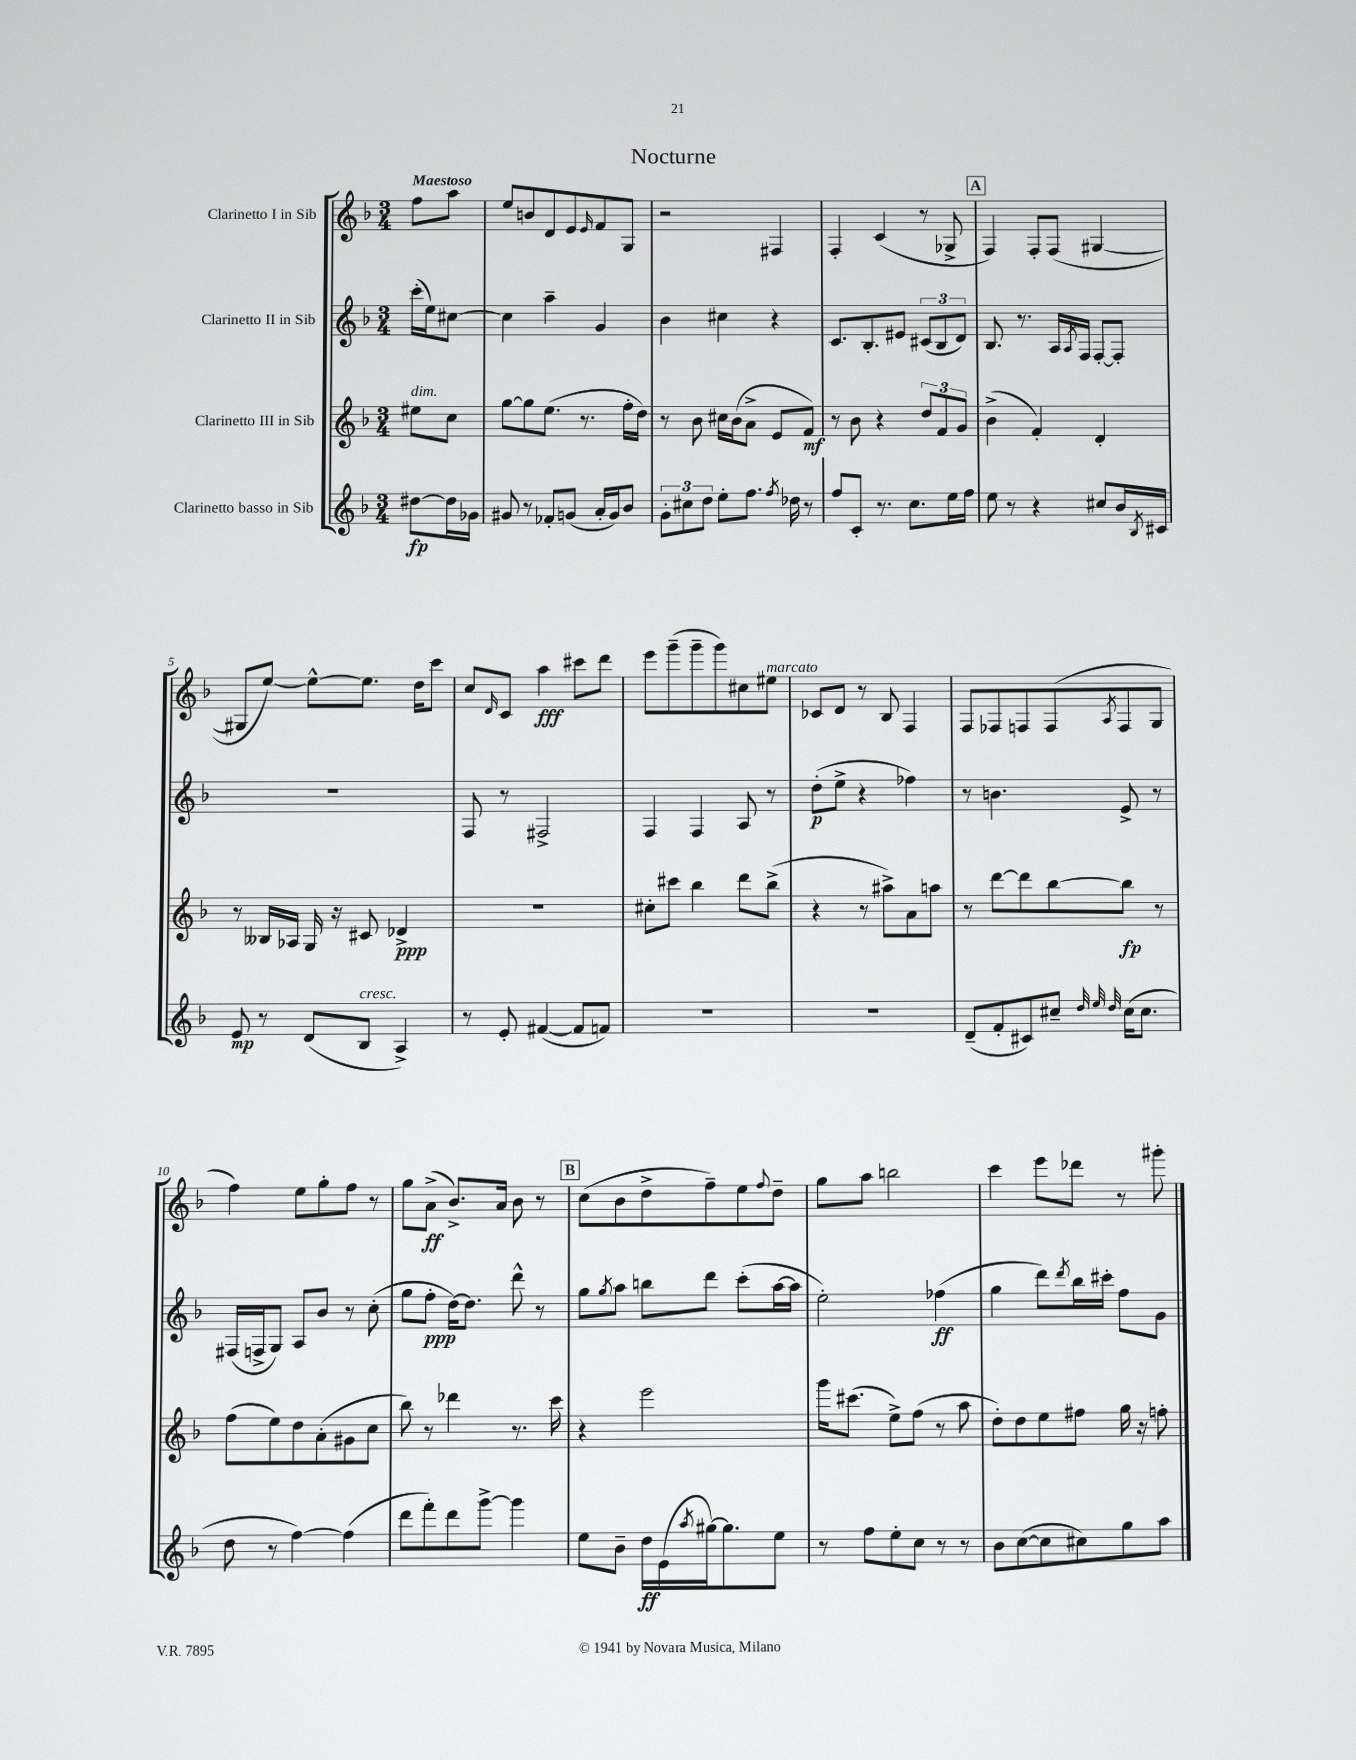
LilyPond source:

\header { title = "Nocturne" }
<<
\new StaffGroup <<
\new Staff = "s0" \with { instrumentName = "Clarinetto I in Sib" } {
    \clef treble \key f \major \numericTimeSignature \time 3/4 \partial 4 \tempo "Maestoso"
    f''8 a''8 |
    e''8 b'8 d'8 e'8 \grace { e'16 } f'8 g8 |
    r2 fis4 |
    f4-. c'4( r8 ges8-> |
    \mark \markup { \box "A" } f4) f8-. f8( gis4~ |
    gis8 e''8~) e''8~-^ e''8. d''16 c'''8 |
    c''8 \grace { d'16 } c'8 a''4\fff cis'''8 d'''8 |
    e'''8 g'''8--( g'''8-- g'''8) cis''8 eis''8^\markup { \italic "marcato" } |
    ces'8 d'8 r8 bes8 f4 |
    f8 fes8 f8 f8( \acciaccatura { a8 } f8 g8 |
    f''4) e''8 g''8-. f''8 r8 |
    g''8 a'8->\ff( bes'8.->) a'16 bes'8 r8 |
    \mark \markup { \box "B" } c''8( bes'8 d''8-> f''8--) e''8 \appoggiatura { f''8 } d''8-- |
    g''8 a''8 b''2 |
    c'''4 e'''8 des'''8 r8 gis'''8-. \bar "|." |
}
\new Staff = "s1" \with { instrumentName = "Clarinetto II in Sib" } {
    \clef treble \key f \major \numericTimeSignature \time 3/4 \partial 4
    c'''16-.( e''16) cis''8~ |
    cis''4 a''4-- g'4 |
    bes'4 cis''4 r4 |
    c'8. bes8.-. eis'8 \tuplet 3/2 { cis'8( bes8 d'8) } |
    \mark \markup { \box "A" } bes8. r8. a16 \acciaccatura { a8 } f16 f8~-. f8-. |
    R2. |
    f8 r8 fis2-> |
    f4 f4 a8 r8 |
    d''8-.\p( e''8-> r4 fes''4) |
    r8 b'4. e'8-> r8 |
    fis16( f16-> g8) a8 bes'8 r8 c''8-.( |
    g''8 f''8-.\ppp d''16~) d''8. d'''8-^ r8 |
    \mark \markup { \box "B" } g''8 \acciaccatura { g''8 } a''8 b''8 d'''8 c'''8-.( a''16~ a''16 |
    e''2-.) fes''4\ff( |
    g''4 d'''8) \acciaccatura { d'''8 } bes''16 cis'''16-. f''8 g'8 \bar "|." |
}
\new Staff = "s2" \with { instrumentName = "Clarinetto III in Sib" } {
    \clef treble \key f \major \numericTimeSignature \time 3/4 \partial 4
    eis''8^\markup { \italic "dim." } c''8 |
    g''8~ g''8 e''8.( r8. f''16-. d''16) |
    r8 bes'8 cis''16 bes'16( a'8-> e'8 f'8\mf) |
    r8 bes'8 r4 \tuplet 3/2 { d''8 f'8 g'8 } |
    \mark \markup { \box "A" } bes'4->( f'4-.) d'4-. |
    r8 beses16 aes16 g16 r16 cis'8 des'4->\ppp |
    R2. |
    cis''8-. cis'''8 bes''4 d'''8 bes''8->( |
    r4 r8 ais''8->) a'8 a''8 |
    r8 d'''8~ d'''8 bes''8~ bes''8\fp r8 |
    f''8( e''8) d''8 a'8-.( gis'8 c''8 |
    bes''8) r8 des'''4 r8. c'''16 |
    \mark \markup { \box "B" } r4 e'''2 |
    g'''16 cis'''8.( e''8->) f''8( r8 a''8 |
    d''8-.) d''8 e''8 fis''8 g''16 r16 f''8-. \bar "|." |
}
\new Staff = "s3" \with { instrumentName = "Clarinetto basso in Sib" } {
    \clef treble \key f \major \numericTimeSignature \time 3/4 \partial 4
    dis''8~\fp dis''16 ges'16 |
    gis'8 r8 fes'8-. g'8( a'16-. g'16) bes'8 |
    \tuplet 3/2 { g'8-. cis''8 d''8 } e''8-. f''8. \acciaccatura { f''8 } des''16 r8 |
    f''8 c'8-. r8. c''8. e''16 f''16 |
    \mark \markup { \box "A" } e''8 r8 r4 cis''8 bes'16 \acciaccatura { bes8 } cis'16 |
    e'8\mp r8 d'8( bes8^\markup { \italic "cresc." } a4->) |
    r8 e'8-. fis'4~( fis'8 f'8) |
    R2. |
    R2. |
    d'8--( f'8-. cis'8) cis''8-- \grace { d''32 e''32 d''32 } cis''16( cis''8. |
    d''8 r8 f''4~) f''4( |
    d'''8 f'''8-.) d'''8 g'''8~-> g'''4 |
    \mark \markup { \box "B" } e''8 bes'8-- d''16\ff e'16( \acciaccatura { a''8 } gis''16~) gis''8. e''8 |
    r8 f''8 e''8-. c''8 r8 r8 |
    bes'8 c''8~( c''8 cis''8) g''8 a''8 \bar "|." |
}
>>
>>
